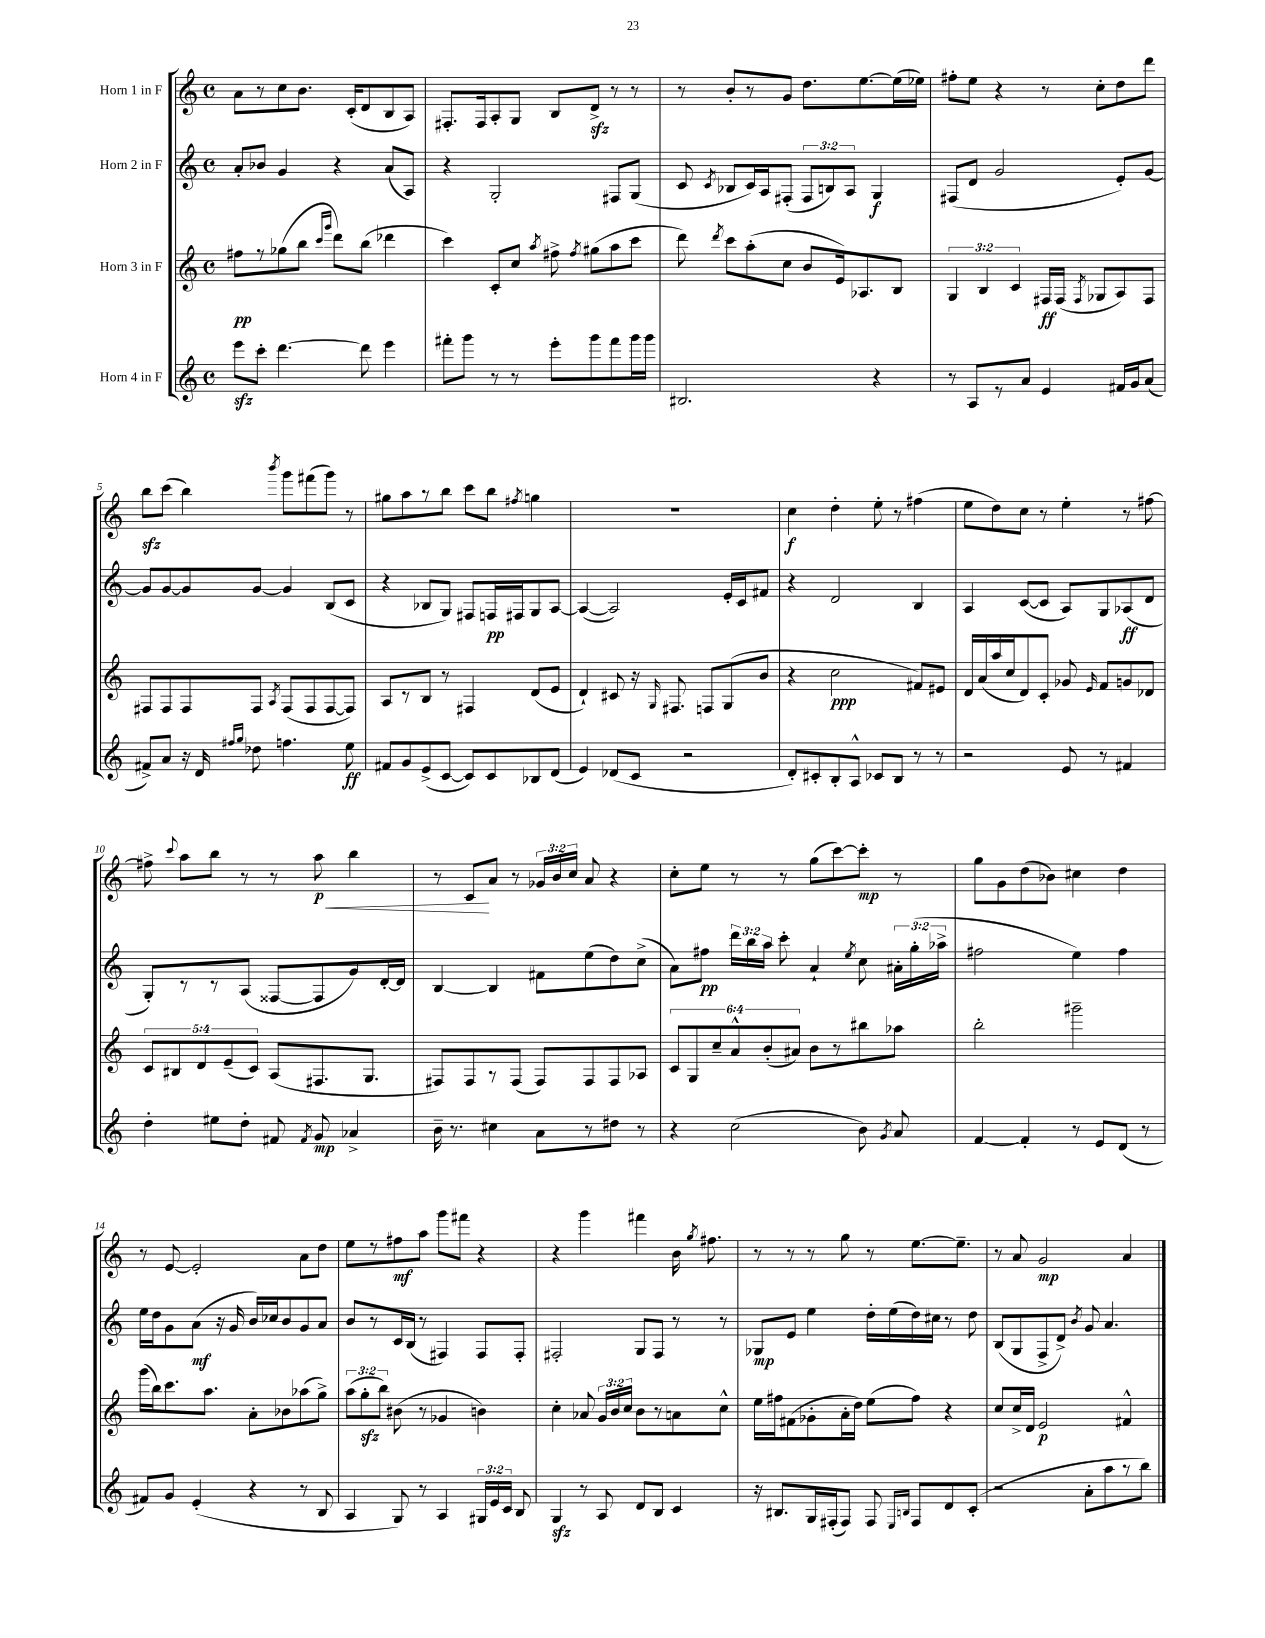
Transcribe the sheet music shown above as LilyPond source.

<<
\new StaffGroup <<
\new Staff = "s0" \with { instrumentName = "Horn 1 in F" } {
    \clef treble \key c \major \defaultTimeSignature \time 4/4 \override Staff.TupletNumber.text = #tuplet-number::calc-fraction-text
    \autoBeamOff a'8[ r8 c''8 b'8.] c'16[-.( d'8 b8 a8]) |
    fis8.[-. fis16 a8-. g8] b8[ d'8]->\sfz r8 r8 |
    r8 b'8[-. r8 g'8] d''8.[ e''8.~ e''16( ees''16]) |
    fis''8[-. e''8] r4 r8 c''8[-. d''8 d'''8] |
    b''8[\sfz c'''8]( b''4) \acciaccatura { b'''8 } g'''8[ fis'''8( g'''8]) r8 |
    gis''8[ a''8 r8 b''8] c'''8[ b''8] \acciaccatura { fis''8 } g''4 |
    R1 |
    c''4\f d''4-. e''8-. r8 fis''4( |
    e''8[ d''8) c''8] r8 e''4-. r8 fis''8~ |
    fis''8-> \appoggiatura { c'''8 } a''8[ b''8] r8 r8 a''8\p\< b''4 |
    r8 c'8[\! a'8] r8 \tuplet 3/2 { ges'16[ b'16 c''16] } a'8 r4 |
    c''8[-. e''8] r8 r8 g''8[( c'''8~) c'''8]-.\mp r8 |
    g''8[ g'8 d''8( bes'8]) cis''4 d''4 |
    r8 e'8~ e'2-. a'8[ d''8] |
    e''8[ r8 fis''8\mf a''8] g'''8[ fis'''8] r4 |
    r4 g'''4 fis'''4 b'16 \acciaccatura { g''8 } fis''8. |
    r8 r8 r8 g''8 r8 e''8.[~ e''8.]-- |
    r8 a'8 g'2\mp a'4 \bar "|." |
}
\new Staff = "s1" \with { instrumentName = "Horn 2 in F" } {
    \clef treble \key c \major \defaultTimeSignature \time 4/4 \override Staff.TupletNumber.text = #tuplet-number::calc-fraction-text
    \autoBeamOff a'8[-. bes'8] g'4 r4 a'8[( a8]) |
    r4 g2-. fis8[ g8]( |
    c'8 \acciaccatura { c'8 } bes8[ c'16) a16 fis8]-.( \tuplet 3/2 { fis8[ b8) a8] } g4\f |
    fis8[( d'8] g'2 e'8[-.) g'8]~ |
    g'8[ g'8~ g'8 g'8]~ g'4 b8[( c'8] |
    r4 bes8[ g8]) fis8[ f16\pp fis16 g8 a8]~ |
    a4~( a2) e'16[-. c'16 fis'8] |
    r4 d'2 b4 |
    a4 c'8[~( c'8] a8[) g8 aes8\ff( d'8] |
    g8[-.) r8 r8 a8]( fisis8[~ fisis8 g'8) d'16~-. d'16] |
    b4~ b4 fis'8[ e''8( d''8) c''8]->( |
    a'8[) fis''8]\pp \tuplet 3/2 { d'''16[ b''16 a''16] } c'''8-. a'4-! \acciaccatura { e''8 } c''8 \tuplet 3/2 { ais'16[-. g''16-.( aes''16]-> } |
    fis''2 e''4) fis''4 |
    e''16[ d''16 g'8 a'8]\mf( r16 g'16 b'16[) ces''16 b'8 g'8 a'8] |
    b'8[ r8 c'16 b16]( r8 fis4) fis8[ fis8]-. |
    fis2-. g8[ fis8] r8 r8 |
    ges8[\mp e'8] e''4 d''16[-. e''16( d''16) cis''16] r8 d''8 |
    b8[( g8 f8-> d'8]->) \acciaccatura { b'8 } g'8 a'4. \bar "|." |
}
\new Staff = "s2" \with { instrumentName = "Horn 3 in F" } {
    \clef treble \key c \major \defaultTimeSignature \time 4/4 \override Staff.TupletNumber.text = #tuplet-number::calc-fraction-text
    \autoBeamOff fis''8[\pp r8 ges''8( b''8] \grace { c'''16[ g'''16] } d'''8[) b''8]( des'''4 |
    c'''4) c'8[-. c''8] \acciaccatura { a''8 } fis''8-> \acciaccatura { fis''8 } gis''8[( a''8 c'''8] |
    d'''8) \acciaccatura { d'''8 } c'''8[ a''8-.( c''8] b'8[ e'16) aes8. b8] |
    \tuplet 3/2 { g4 b4 c'4 } fis16[\ff fis16]( \acciaccatura { fis8 } ges8[ a8) fis8] |
    fis8[ fis8 fis8 fis8] \acciaccatura { a8 } fis8[( fis8 fis8~ fis8]) |
    a8[ r8 b8] r8 fis4 d'8[( e'8] |
    d'4-!) cis'8 r16 \grace { g16 } fis8. f8[ g8( b'8] |
    r4 c''2\ppp fis'8[) eis'8] |
    d'16[ a'16( a''16 c''16 d'8) c'8]-. ges'8 \grace { e'16 } f'8[ g'8 des'8] |
    \tuplet 5/4 { c'8[ bis8 d'8 e'8--( c'8]) } a8[( fis8. g8.] |
    fis8[) fis8 r8 fis8]( fis8[) fis8 fis8 aes8] |
    \tuplet 6/4 { c'8[ g8 c''8-- a'8-^ b'8-.( ais'8]) } b'8[ r8 bis''8 aes''8] |
    b''2-. gis'''2-- |
    g'''16[( b''16) c'''8. a''8.] a'8[-. bes'8 aes''8( g''8]->) |
    \tuplet 3/2 { a''8[( g''8-.\sfz b''8]) } bis'8( r8 ges'4 b'4) |
    c''4-. aes'8 \tuplet 3/2 { g'16[ b'16 c''16] } b'8[ r8 a'8 c''8]-^ |
    e''16[ fis''16 fis'8( ges'8-. a'16-. d''16]) e''8[( fis''8]) r4 |
    c''8[ c''16-> d'16] e'2\p fis'4-^ \bar "|." |
}
\new Staff = "s3" \with { instrumentName = "Horn 4 in F" } {
    \clef treble \key c \major \defaultTimeSignature \time 4/4 \override Staff.TupletNumber.text = #tuplet-number::calc-fraction-text
    \autoBeamOff e'''8[\sfz c'''8]-. d'''4.~ d'''8 e'''4 |
    fis'''8[-. g'''8] r8 r8 e'''8[-. g'''8 fis'''8 g'''16 g'''16] |
    bis2. r4 |
    r8 a8[ r8 a'8] e'4 fis'16[ g'16 a'8]( |
    fis'8[->) a'8] r16 d'16 \grace { fis''16[ g''16] } des''8 f''4. e''8\ff |
    fis'8[ g'8 e'8->( c'8]~ c'8[) c'8 bes8 d'8]( |
    e'4) des'8[( c'8] r2 |
    d'8[-.) cis'8-. b8-. a8]-^ ces'8[ b8] r8 r8 |
    r2 e'8 r8 fis'4 |
    d''4-. eis''8[ d''8]-. fis'8 \acciaccatura { fis'8 } g'8\mp aes'4-> |
    b'16-- r8. cis''4 a'8[ r8 dis''8] r8 |
    r4 c''2( b'8) \acciaccatura { g'8 } a'8 |
    f'4~ f'4-. r8 e'8[ d'8]( r8 |
    fis'8[) g'8] e'4-.( r4 r8 b8 |
    a4 g8) r8 a4 \tuplet 3/2 { gis16[ e'16 c'16] } b8 |
    g4\sfz r8 a8 d'8[ b8] c'4 |
    r16 bis8.[ g16 fis16-.( fis8]) fis8 \grace { e16[ b16] } fis8[ d'8 c'8]-.( |
    r2 a'8[-. a''8 r8 b''8]) \bar "|." |
}
>>
>>
